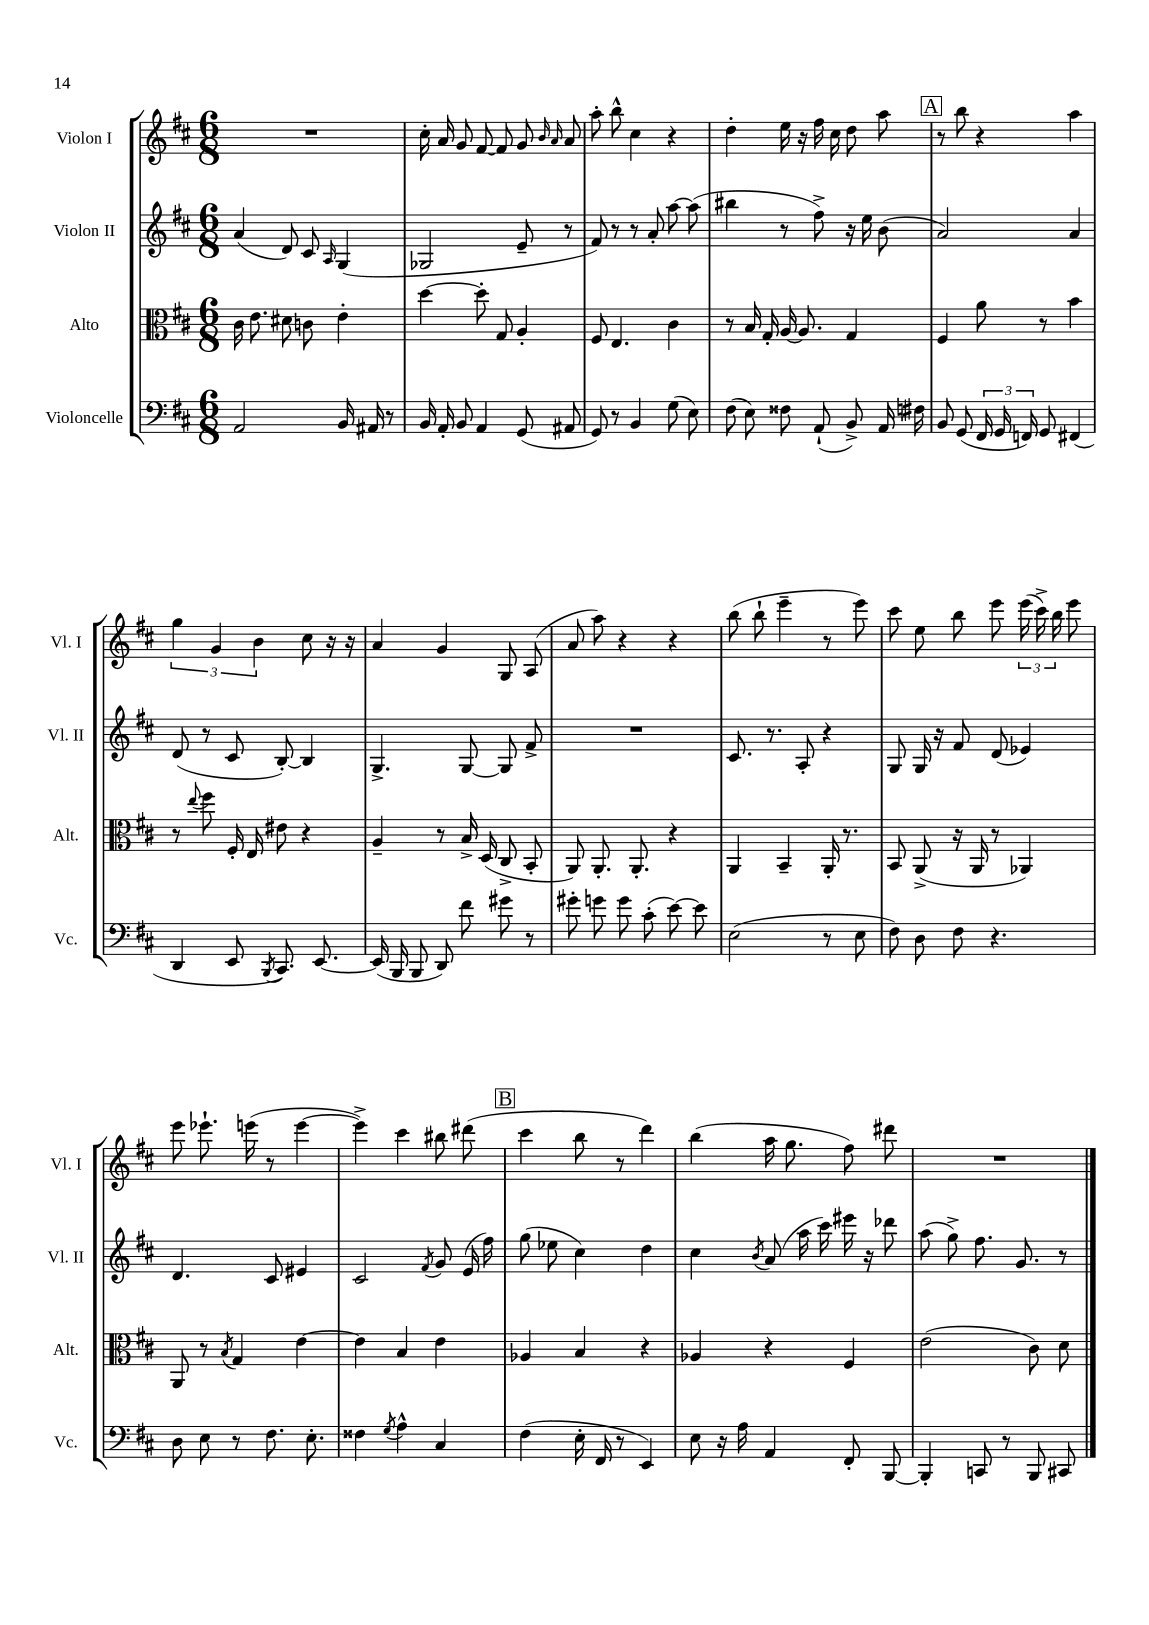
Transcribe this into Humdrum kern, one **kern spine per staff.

**kern	**kern	**kern	**kern
*staff4	*staff3	*staff2	*staff1
*clefF4	*clefC3	*clefG2	*clefG2
*k[f#c#]	*k[f#c#]	*k[f#c#]	*k[f#c#]
*M6/8	*M6/8	*M6/8	*M6/8
2AA/	16c#\	(4a/	2.r
.	8.e\	.	.
.	8d#\	8d/)	.
.	8c\	8c#/	.
.	.	16qqA/	.
16BB/	4e'\	(4G/	.
16AA#/	.	.	.
8r	.	.	.
=	=	=	=
16BB/	[4dd\	2G-/	16cc#'\
16AA'/	.	.	16a/
8BB/	.	.	8g/
4AA/	8dd'\]	.	[8f#/
.	8G/	.	8f#/]
(8GG/	4A'/	8e~/	8g/
.	.	.	16qqb/
.	.	.	16qqa/
8AA#/	.	8r	8a/
=	=	=	=
8GG/)	8F#/	8f#/)	8aa'\
8r	4.E/	8r	8bb^^\
4BB/	.	8r	4cc#\
.	.	8a'/	.
(8G\	4c#\	[8aa\	4r
8E\)	.	(8aa\]	.
=	=	=	=
(8F#\	8r	4bb#\	4dd'\
8E\)	16B/	.	.
.	16G'/	.	.
8F##\	[16A/	8r	16ee\
.	8.A/]	.	16r
(8AA`/	.	8ff#^\)	16ff#\
.	.	.	16cc#\
8BB^/)	4G/	16r	8dd\
.	.	16ee\	.
16AA/	.	(8b\	8aa\
16F#\	.	.	.
=	=	=	=
8BB/	4F#/	2a/)	8r
(8GG/	.	.	8bb\
24FF#/	8a\	.	4r
24GG/	.	.	.
24FF/)	.	.	.
8GG/	8r	.	.
(4FF#/	4b\	4a/	4aa\
=	=	=	=
4DD/	8r	(8d/	6gg\
.	8qqee/	.	.
.	8ff#\	8r	.
.	.	.	6g/
8EE/	16F#'/	8c#/	.
.	16E/	.	.
.	.	.	6b\
8qBBB/	.	.	.
8.CC#/)	8e#\	[8B'/)	.
.	4r	4B/]	8cc#\
[8.EE/	.	.	.
.	.	.	16r
.	.	.	16r
=	=	=	=
(16EE/]	4A~/	4.G^/	4a/
16BBB/	.	.	.
8BBB/	.	.	.
8DD/)	8r	.	4g/
8f#\	16B^/	[8G/	.
.	(16D/	.	.
8g#\	8C#^/	8G/]	8G/
8r	8BB'/	8f#^/	(8A/
=	=	=	=
8g#'\	8AA/)	2.r	8a/
8g\	8.AA'/	.	8aa\)
8g\	.	.	4r
.	8.AA'/	.	.
(8c#'\	.	.	.
[8e\)	4r	.	4r
8e\]	.	.	.
=	=	=	=
(2E\	4AA/	8.c#/	(8bb\
.	.	.	8bb`\
.	.	8.r	.
.	4BB~/	.	4eee~\
.	.	8A'/	.
8r	16AA'/	4r	8r
.	8.r	.	.
8E\	.	.	8eee\)
=	=	=	=
8F#\)	8BB/	8G/	8ccc#\
8D\	(8AA^/	16G/	8ee\
.	.	16r	.
8F#\	16r	8f#/	8bb\
.	16AA/	.	.
4.r	8r	(8d/	8eee\
.	4AA-/)	4e-/)	(24eee\
.	.	.	24ccc#^\)
.	.	.	24bb\
.	.	.	8eee\
=	=	=	=
8D\	8AA/	4.d/	8eee\
8E\	8r	.	8.eee-`\
.	8qB/	.	.
8r	4G/	.	.
.	.	.	(16eee\
8.F#\	.	8c#/	8r
.	[4e\	4e#/	[4eee\
8.E'\	.	.	.
=	=	=	=
4F##\	4e\]	2c#/	4eee^\])
8qG/	.	.	.
4A^^\	4B/	.	4ccc#\
.	.	8qf#/	.
4C#/	4e\	8g/	8bb#\
.	.	(16e/	(8ddd#\
.	.	16ff#\)	.
=	=	=	=
(4F#\	4A-/	(8gg\	4ccc#\
.	.	8ee-\	.
16E'\	4B/	4cc#\)	8bb\
16FF#/	.	.	.
8r	.	.	8r
4EE/)	4r	4dd\	4ddd\)
=	=	=	=
8E\	4A-/	4cc#\	(4bb\
16r	.	.	.
16A\	.	.	.
.	.	8qb/	.
4AA/	4r	(8a/	16aa\
.	.	.	8.gg\
.	.	16aa\	.
.	.	16ccc#\)	.
8FF#'/	4F#/	16eee#\	8ff#\)
.	.	16r	.
[8BBB/	.	8ddd-\	8ddd#\
=	=	=	=
4BBB'/]	(2e\	(8aa\	2.r
.	.	8gg^\)	.
8CC/	.	8.ff#\	.
8r	.	.	.
.	.	8.g/	.
8BBB/	8c#\)	.	.
8CC#/	8d\	8r	.
==	==	==	==
*-	*-	*-	*-
